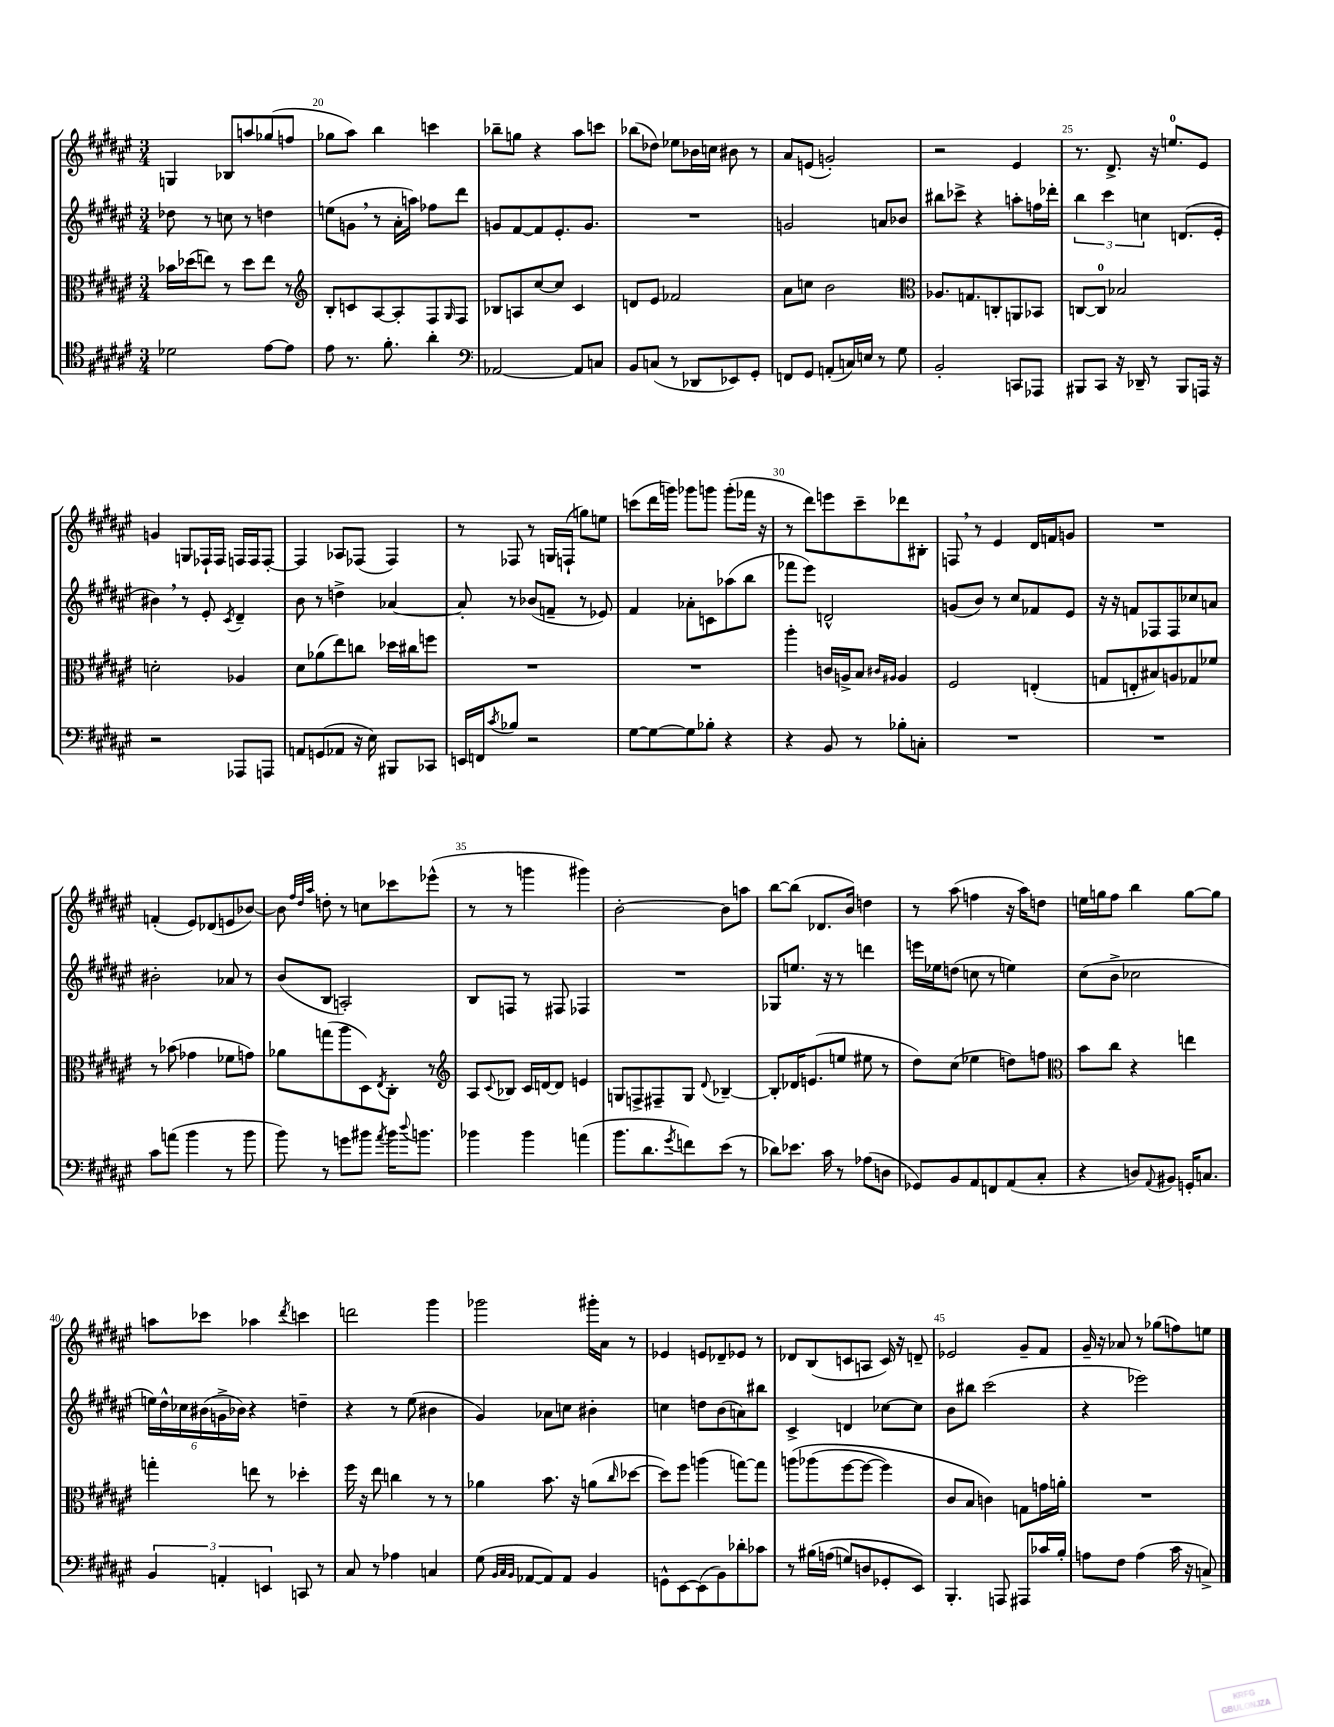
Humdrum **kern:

**kern	**kern	**kern	**kern
*part4	*part3	*part2	*part1
*staff4	*staff3	*staff2	*staff1
*clefC4	*clefC3	*clefG2	*clefG2
*k[f#c#g#d#a#e#]	*k[f#c#g#d#a#e#]	*k[f#c#g#d#a#e#]	*k[f#c#g#d#a#e#]
*M3/4	*M3/4	*M3/4	*M3/4
=19	=19	=19	=19
2d-X\	16b-X\LL	8dd-X\	4Gn/
.	(16dd-X\J	.	.
.	8een\J)	8r	.
.	8r	8ccn\	8B-X/L
.	8dd-\L	8r	8aan/
[8e#\L	8ee\J	4ddn\	(8gg-X/
8e#\J]	8r	.	8ffn/J
=20	=20	=20	=20
*	*clefG2	*	*
8e#\	8B'/L	(8een\L	8gg-X\L
8.r	8cn/	8gn,\J	8aa#\J)
.	[8A#/	8r	4bb\
8.f#'\	.	.	.
.	8A#'/]	16a#'\LL	.
.	.	16aan\JJ)	.
4a#'\	8F#/	8ff-X\L	4cccn\
.	16qqG#/	.	.
.	8F#/J	8ddd#\J	.
=21	=21	=21	=21
*clefF4	*	*	*
[2AA-X/	8B-X/L	8gn/L	8bb-X~\L
.	8An/	[8f#/	8ggn\J
.	[8cc#/	8f#/]	4r
.	8cc#/J]	8.e#'/	.
8AA-/L]	4c#/	.	8aa#\L
.	.	8.g/J	.
8Cn/J	.	.	8cccn\J
=22	=22	=22	=22
8BB/L	8dn/L	2.r	(8bb-X\L
(8Cn/J	8e#/J	.	8dd-X\J)
8r	2f-X/	.	8ee-X\L
8DD-X/L	.	.	16b-X\L
.	.	.	16ccn\JJ
8EE-X/)	.	.	8b#X\
8GG#'/J	.	.	8r
=23	=23	=23	=23
8FFn/L	8a#\L	2gn/	8a#/L
8GG#/J	8ccn\J	.	(8en/J
(8AAn'/L	2b\	.	2gn'/)
16Cn/L)	.	.	.
16En/JJ	.	.	.
8r	.	8an/L	.
8G#\	.	8b-X/J	.
=24	=24	=24	=24
*	*clefC3	*	*
2BB'/	8.A-X/L	8bb#X\L	2r
.	.	8ccc-X^\J	.
.	8.Gn/	.	.
.	.	4r	.
.	8Cn'/	.	.
8CCn/L	8AAn/	8aan'\L	4e#/
8AAA-X/J	8BB-X/J	16ffn\L	.
.	.	16ddd-X'\JJ	.
=25	=25	=25	=25
8BBB#X/L	[8Cn/L	6bb\	8.r
8CC#/J	8C/J]	.	.
.	.	6ccc#\	.
.	.	.	8.d#^/
16r	2B-X/	.	.
16DD-X~/	.	.	.
.	.	6ccn\	.
8r	.	.	16r
.	.	.	8.een/L
8BBB#/L	.	(8.dn/L	.
16AAAn/Jk	.	.	8e#/J
16r	.	16e#'/Jk	.
!!LO:LB:g=z
=26	=26	=26	=26
2r	2dn'\	4b#X,\)	4gn/
.	.	8r	8Gn/L
.	.	8e#'/	16F-X`/L
.	.	.	16F-/JJ
.	.	8qc#/	.
8AAA-X/L	4A-X/	4d#~/	16Fn/LL
.	.	.	16F/J
8AAAn/J	.	.	[8F'/J
=27	=27	=27	=27
8AAn/L	8d#\L	8b\	4F/]
(8GGn/	(8a-X\	8r	.
8AA-X/J	8ee#\)	4ddn^\	8A-X/L
16r	8ccn\J	.	(8F-X/J
16E#\)	.	.	.
8BBB#X/L	16dd-X\LL	[4a-X/	4F-/)
.	16cc#X\J	.	.
8CC-X/J	8ffn\J	.	.
=28	=28	=28	=28
16EEn/LL	2.r	8a-'/]	8r
16FFn/J	.	.	.
8qc#/	.	.	.
8B-X/J	.	8r	8F-X/
2r	.	(8b-X/L	8r
.	.	8fn~/J	16Gn/LL
.	.	.	(16Fn`/JJ
.	.	8r	8ggn\L)
.	.	8e-X/)	8een\J
=29	=29	=29	=29
[8G#\L	2.r	4f#/	(8cccn\L
8G#\_	.	.	16ddd#\L
.	.	.	16gggn\JJ)
8G#\]	.	8a-X'\L	8ggg-X\L
8B-X'\J	.	8cn\	8gggn\J
4r	.	(8aa-X\	(8ggg'\L
.	.	8bb\J	16fff-X\Jk
.	.	.	16r
=30	=30	=30	=30
4r	4aa#'\	8fff-X\L	8r
.	.	8eee#\J)	8ddd#\L)
8BB/	16cn/LL	2dn^^/	8eeen\
.	16An^/J	.	.
8r	8B/J	.	8ccc#~\
.	16qqc#X/LL	.	.
.	16qqA#X/JJ	.	.
8B-X'\L	4A#/	.	8ddd-X\
8Cn'\J	.	.	8B#X'\J
=31	=31	=31	=31
2.r	2F#/	(8gn/L	8Fn,/
.	.	8b/J)	8r
.	.	8r	4e#/
.	.	8cc#/L	.
.	(4En'/	8f-X/	16d#/LL
.	.	.	16fn/J
.	.	8e#/J	8gn/J
=32	=32	=32	=32
2.r	8Gn/L	16r	2.r
.	.	16r	.
.	8En'/	8fn/L	.
.	8B#X/)	8F-X/	.
.	8An/	8F-/	.
.	8G-X/	8cc-X/	.
.	8f-X/J	8an/J	.
!!LO:LB:g=z
=33	=33	=33	=33
8c#\L	8r	2b#X'\	(4fn'/
(8an\J	(8b-X\	.	.
4b\	4g-X\	.	8e#/L)
.	.	.	(8d-X/
8r	8f-X\L	8a-X/	8en/
8b\	8gn\J)	8r	[8b-X/J)
=34	=34	=34	=34
8b\)	8a-X\L	(8b/L	8b-\]
.	.	.	32qqff#/LLL
.	.	.	32qqdd#/
.	.	.	32qqaa#/JJJ
8r	(8ggn\	8B/J	8ddn'\
8gn\L	8aa#\	2An'/)	8r
8b#X\J	8D#\)	.	8ccn\L
8qa#/	8qE#/	.	.
16b#\KL	8C#'\J	.	8ccc-X\
8qqdd#/	.	.	.
8.bn\J	.	.	.
.	8r	.	(8eee-X^^\J
=35	=35	=35	=35
*	*clefG2	*	*
4b-X\	8A#/L	8B/L	8r
.	8qqc#/	.	.
.	8B-X/J	8Fn/J	8r
4b-\	16c#/LL	8r	4gggn\
.	[16dn/J	.	.
.	8d/J]	8F#X/	.
(4an\	4en/	4F-X/	4ggg#X\)
=36	=36	=36	=36
8.b\L	8Gn/L	2.r	[2b'\
.	8Fn^/	.	.
8.d#\	.	.	.
.	8F#X~/	.	.
8qg#/	.	.	.
8fn\)	8G/J	.	.
.	8qqd#/	.	.
(8e#\J	[4B-X~/	.	8b\L]
8r	.	.	8aan\J
=37	=37	=37	=37
8d-X\L)	8B-'/L]	8G-X/L	[8bb\L
8.e-X\J	16d-X/K	8.een/J	(8bb\J]
.	(8.en/	.	.
.	.	.	8.d-X/L
16c#\	.	16r	.
8r	8een/J	8r	.
.	.	.	16b/Jk)
(8A-X\L	8ee#X\	4dddn\	4ddn\
8Dn\J	8r	.	.
=38	=38	=38	=38
8GG-X/L)	8dd#\L)	16eeen\LL	8r
.	.	16ee-X\J	.
8BB/	(8cc#\J	(8ddn\J	(8aa#\
8AA#/	4ee-X\	8ccn\	4ffn\
8FFn/	.	8r	.
(8AA#/	8ddn\L)	4een\)	16r
.	.	.	16aa#\KL)
8C#'/J	8ffn\J	.	8ddn\J
=39	=39	=39	=39
*	*clefC3	*	*
4r	8b\L	(8cc#\L	16een\LL
.	.	.	16ggn\J
.	8cc#\J	8b^\J	8ff#\J
8Dn/L)	4r	2cc-X\	4bb\
8qqAA#/	.	.	.
8BB#X/J	.	.	.
16GGn'/KL	4een\	.	[8gg\L
8.Cn/J	.	.	.
.	.	.	8gg\J]
!!LO:LB:g=z
=40	=40	=40	=40
6BB/	4ggn'\	24een\LL)	8aan\L
.	.	24dd#^^\	.
.	.	24cc-X\	.
.	.	(24b#X\	8ccc-X\J
6AAn'/	.	24gn^\	.
.	.	24b-X\JJ)	.
.	8een\	4r	4aa-X\
6EEn/	.	.	.
.	8r	.	.
.	.	.	8qddd#/
8CCn/	4dd-X'\	4ddn~\	4cccn\
8r	.	.	.
=41	=41	=41	=41
8C#/	16ff#\	4r	2dddn\
.	16r	.	.
8r	8ee#\	.	.
4A-X\	4ccn\	8r	.
.	.	(8ee#\	.
4Cn/	8r	4b#X\	4ggg#\
.	8r	.	.
=42	=42	=42	=42
(8G#\	4a-X\	4g#/)	2ggg-X\
32qqBB/LLL	.	.	.
32qqC#/	.	.	.
32qqBB/JJJ	.	.	.
[8AA-X/L	.	.	.
8AA-/])	8.b\	8a-X\L	.
8AA-/J	.	8ccn\J	.
.	16r	.	.
4BB/	(8an\L	4b#X'\	16ggg#X'\LL
.	.	.	16a#\JJ
.	16qqcc#/	.	.
.	[8dd-X\J	.	8r
=43	=43	=43	=43
8GGn^^\L	8dd-\L])	4ccn\	4e-X/
[8EE#\	8ff#\J	.	.
(8EE#\]	(4aan\	8ddn\L	8en/L
8BB\)	.	(8b\	8d-X~/
8d-X'\	[8ggn\L)	8an\)	8e-X/J
8c-X\J	8gg\J]	8bb#X\J	8r
=44	=44	=44	=44
8r	(8aan\L	4c#^/	8d-X/L
(16B#X\LL	(8aa-X\	.	(8B/
(16An\JJ	.	.	.
8Gn/L)	[8ff#\	4dn/	8cn/
8Dn/	8ff#\J_	.	8An/J
8GG-X'/	4ff#\])	[8cc-X\L	16c/)
.	.	.	16r
8EE#/J)	.	8cc-\J]	8dn~/
=45	=45	=45	=45
4.BBB'/	8c#/L	8b\L	2e-X/
.	8B/J	8bb#X\J	.
.	4cn\)	(2ccc#\	.
8AAAn/	.	.	.
8AAA#X/L	8Gn\L	.	8g#~/L
16c-X/L	16gn\L	.	8f#/J
16B'/JJ	16an'\JJ	.	.
=46	=46	=46	=46
8An\L	2.r	4r	16g#~/
.	.	.	16r
8F#\J	.	.	8a-X/
(4A\	.	2eee-X\)	8r
.	.	.	(8gg-X\L
16c#\	.	.	8ffn\)
16r	.	.	.
8Cn^/)	.	.	8een\J
==	==	==	==
*-	*-	*-	*-
